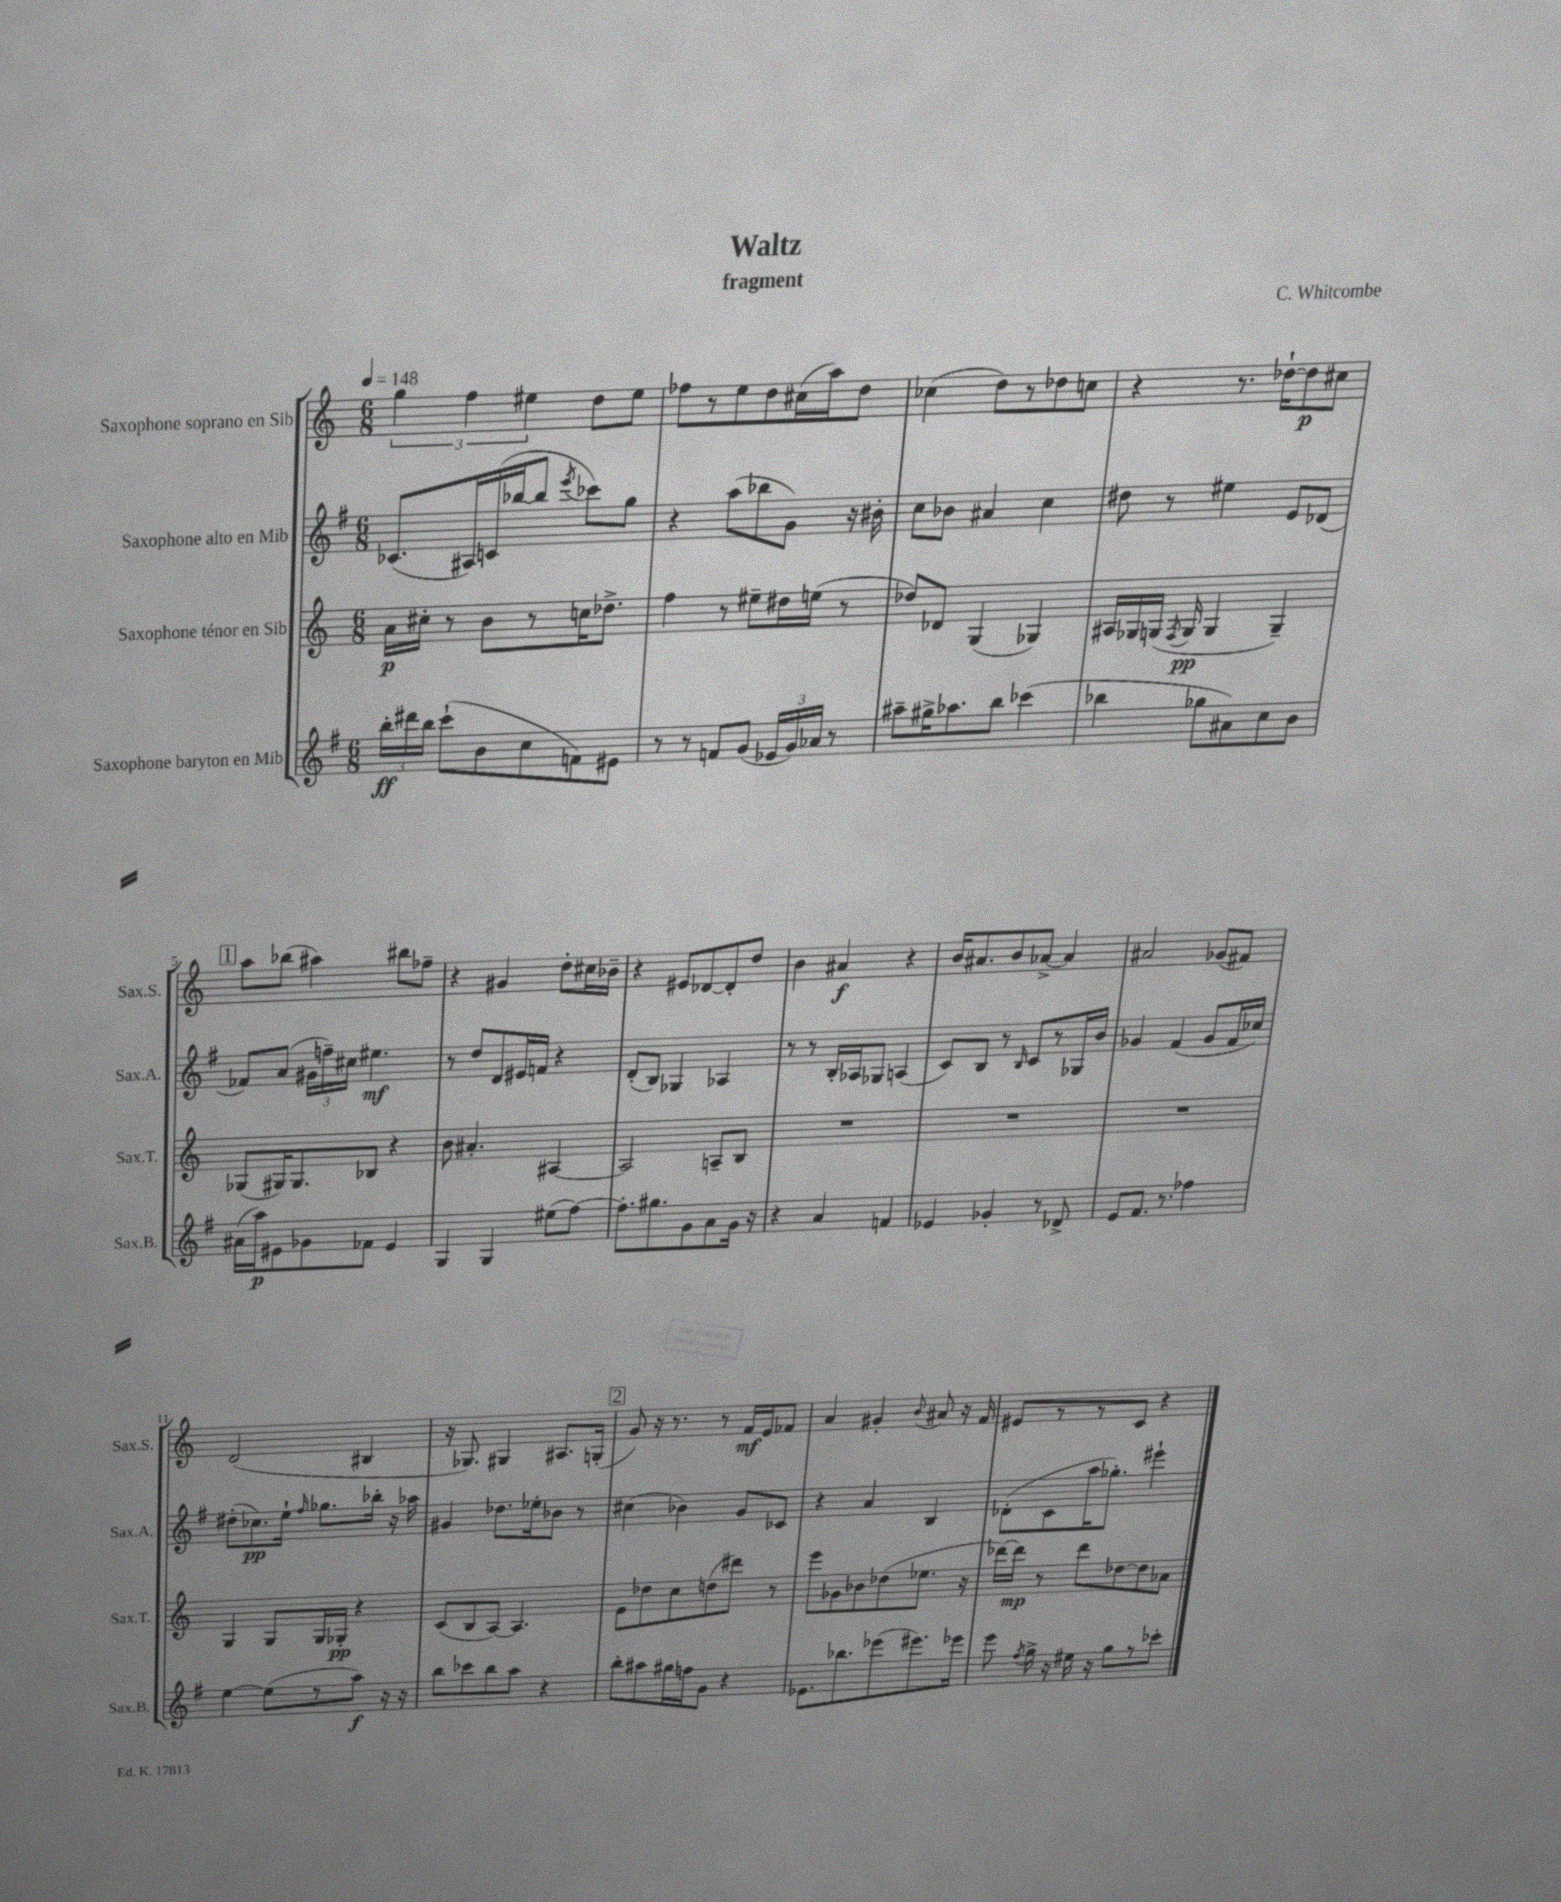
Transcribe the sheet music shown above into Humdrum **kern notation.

**kern	**kern	**kern	**kern
*staff4	*staff3	*staff2	*staff1
*clefG2	*clefG2	*clefG2	*clefG2
*k[f#]	*k[]	*k[f#]	*k[]
*M6/8	*M6/8	*M6/8	*M6/8
*MM148	*MM148	*MM148	*MM148
24bb'	16a	(8.c-	6gg
24ddd#	.	.	.
.	16cc#'	.	.
24bb	.	.	.
(8ccc`	8r	.	.
.	.	.	6ff
.	.	16A#)	.
8b	8b	(16c	.
.	.	[16bb-	.
.	.	.	6ee#
8cc	8r	8bb-]	.
.	.	8qeee	.
8f)	16cc	8ccc-)	8dd
.	8.dd-^	.	.
8e#	.	8gg	8ee#
=	=	=	=
8r	4ff	4r	8ff-
8r	.	.	8r
8f	8r	(8aa	8ee
(8g	8ee#~	8bb-	8dd
24e-	16dd#	8g)	(16cc#
24g)	.	.	.
.	(16ee	.	16aa)
24a-	.	.	.
8r	8r	16r	8dd
.	.	16b#'	.
=	=	=	=
8aa#~	8dd-)	8cc	(4cc-
16gg#^	8d-	8b-	.
8.aa-	.	.	.
.	(4G	4a#	8dd)
8bb	.	.	8r
(4ccc-	4G-)	4cc	8dd-
.	.	.	8cc
=	=	=	=
4bb-	16A#	8dd#	4r
.	16G-	.	.
.	(16G	8r	.
.	8qF	.	.
.	16G	.	.
8gg-	4G	4ee#	8.r
8a#)	.	.	.
.	.	.	[16dd-`
8cc	4G~)	8e	8dd-]
8b	.	(8d-	8cc#
=	=	=	=
(16a#	(8G-	8f-)	8aa
16aa)	.	.	.
8e#	16G#)	(8a	(8bb-
.	8.G#	.	.
8g-	.	24g#	4aa#)
.	.	24ff~)	.
.	.	24cc#	.
8f-	8B-	4.ee#	.
4e#	4r	.	8bb#
.	.	.	8ff-~
=	=	=	=
4G	8b	8r	4r
.	4.a#'	8dd	.
4G	.	8d	4g#
.	.	16e#	.
.	.	16f	.
(8ee#	[4A#	4r	8dd'
[8ff#)	.	.	16cc#
.	.	.	16b-~
=	=	=	=
8.ff#']	2A#]	(8d'	4r
.	.	8B)	.
8.gg#	.	.	.
.	.	4G-	8e#
8g	.	.	[8d-
8a	8A~	4A-	8d-']
16g	8B	.	8dd
16r	.	.	.
=	=	=	=
4r	2.r	8r	4b
.	.	8r	.
4a	.	16B'	4a#
.	.	16A-	.
.	.	8G-	.
4f	.	(4A	4r
=	=	=	=
4e-	2.r	8c)	16b
.	.	.	8.a#
.	.	8B	.
4g-'	.	8r	8b
.	.	16qqB	.
.	.	8c	[8a-^
8r	.	8r	4a-]
8d-^	.	16G-	.
.	.	16b	.
=	=	=	=
8e	2.r	4g-	2a#
8.f#	.	.	.
.	.	(4f#	.
8.r	.	.	.
4ff-	.	8g-	(8g-
.	.	16f#	8f#)
.	.	16cc-)	.
=	=	=	=
[4ee	4G	(8dd#'	(2d
.	.	8.cc-)	.
(8ee]	8G	.	.
.	.	16ee`	.
.	.	16qqff#	.
8r	16G	8.gg-	.
.	16G-'	.	.
8aa)	4r	.	4B#
.	.	16bb-'	.
16r	.	16r	.
16r	.	16aa-	.
=	=	=	=
8bb	(8c	4g#	16r
.	.	.	8.G-)
8ccc-	8B	.	.
8bb	[8A)	8.dd-	4G#
8aa	4.A]	.	.
.	.	16ee-'	.
4r	.	8b-	8.A#
.	.	8r	.
.	.	.	(16G'
=	=	=	=
8bb'	8e	(4cc#	8g)
8aa#	8dd-	.	16r
.	.	.	8.r
16gg#	8cc	4b-)	.
16ff	.	.	.
8g	(8dd	.	8r
4r	8ddd#)	8g	16f
.	.	.	16e
.	8r	8c-	8f-
=	=	=	=
8.e-	8eee	4r	4a
.	8g-	.	.
8.bb-	.	.	.
.	8b-	4a	4g#'
(8eee-	(8dd-	.	.
.	.	.	8qqb
8.eee#)	8.ee-	4B	8a#
.	.	.	16r
16eee-	16r	.	16f
=	=	=	=
8eee	[16ddd-)	(8d-'	8e#
.	16ddd-]	.	.
8qff#	.	.	.
16gg^	8r	8c	8r
16r	.	.	.
16ee#	8ddd-	16aa	8r
16r	.	8.gg-')	.
8gg	[8dd-	.	8c
8r	8dd-]	4eee#`	4r
8ccc-'	8a-	.	.
==	==	==	==
*-	*-	*-	*-
